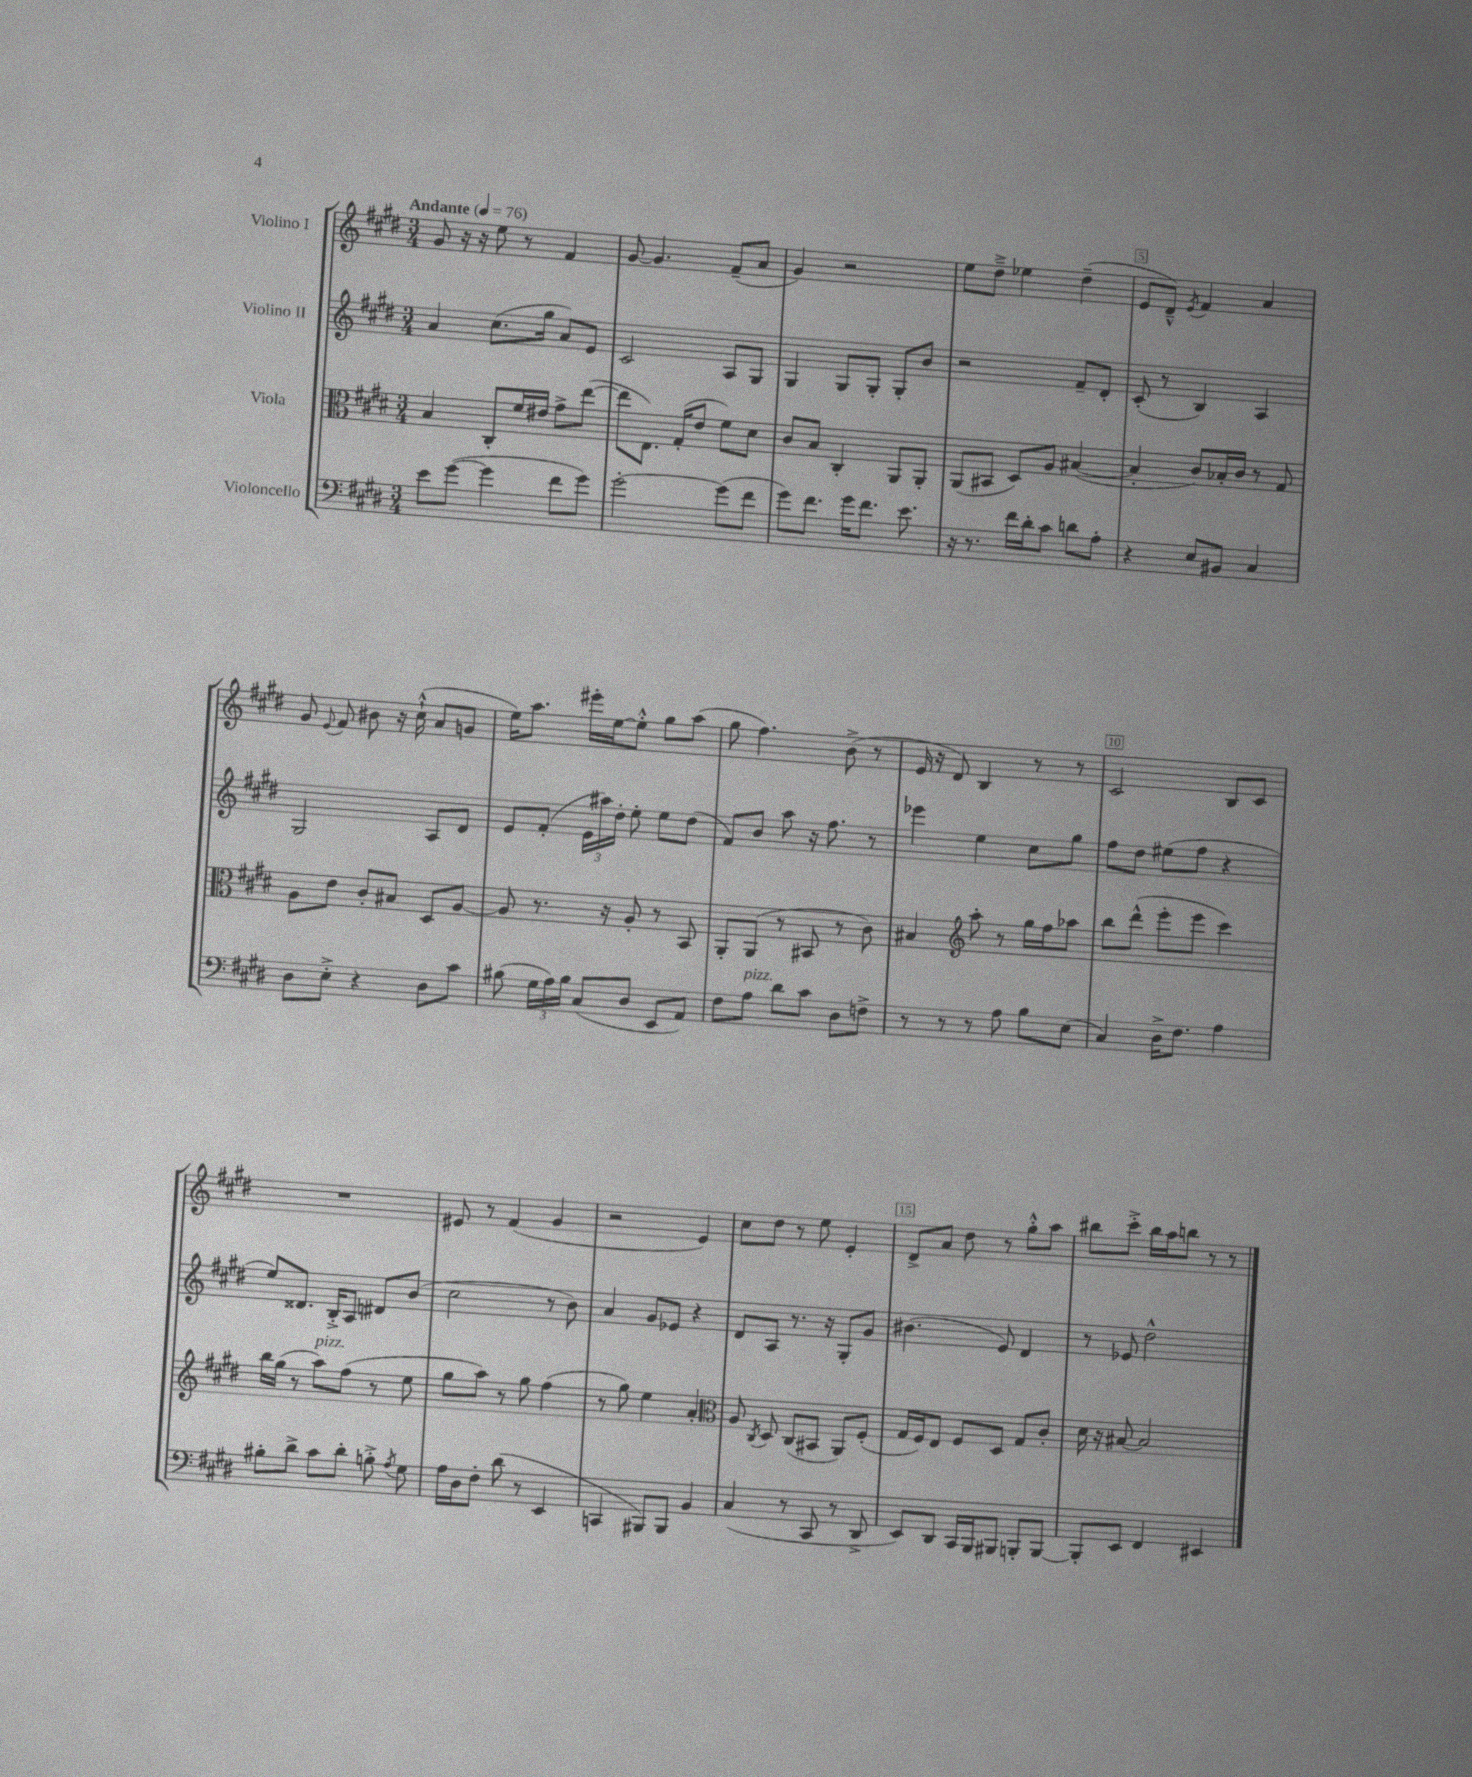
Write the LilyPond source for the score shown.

<<
\new StaffGroup <<
\new Staff = "s0" \with { instrumentName = "Violino I" } {
    \clef treble \key e \major \numericTimeSignature \time 3/4 \tempo "Andante" 4 = 76
    \autoBeamOff gis'8 r16 r16 e''8 r8 fis'4 |
    gis'8~ gis'4. fis'8[--( a'8] |
    gis'4) r2 |
    e''8[ dis''8]---> ees''4 dis''4--( |
    e'8[ dis'8]---^) \acciaccatura { e'8 } fis'4 a'4 |
    gis'8 \appoggiatura { e'8 } fis'8 bis'8 r16 cis''16-!-^( a'8[ g'8] |
    e''16[) a''8.] eis'''16[-. e''16~ e''8]-.-^ gis''8[ a''8]( |
    gis''8 fis''4.) b'8->( r8 |
    e'16 r16 dis'8) b4 r8 r8 |
    cis'2 b8[ cis'8] |
    R2. |
    eis'8 r8 fis'4( gis'4 |
    r2 e'4) |
    cis''8[ dis''8] r8 e''8 e'4-. |
    dis'8[-> a'8] dis''8 r8 gis''8[-.-^ a''8] |
    bis''8[ cis'''8]-.-> bis''16[ a''16 b''8] r8 r8 \bar "|." |
}
\new Staff = "s1" \with { instrumentName = "Violino II" } {
    \clef treble \key e \major \numericTimeSignature \time 3/4
    \autoBeamOff a'4 cis''8.[( gis''16] a'8[) e'8] |
    cis'2 a8[ gis8] |
    gis4 gis8[ gis8]-. gis8[-. b'8] |
    r2 fis'8[-- dis'8]-. |
    cis'8-.( r8 b4) a4 |
    gis2 a8[ dis'8] |
    e'8[ fis'8]-.( \tuplet 3/2 { e'16[ ais''16) dis''16]-. } e''8-. e''8[ dis''8]( |
    fis'8[) b'8] a''8 r16 fis''8. r8 |
    ees'''4 e''4 cis''8[ gis''8] |
    fis''8[ dis''8] eis''8[( fis''8] r4 |
    e''8[) disis'8.] b16[-.-> a8] dis'8[ b'8]( |
    cis''2 r8 b'8) |
    a'4 gis'8[ ees'8] r4 |
    dis'8[ a8] r8. r16 gis8[-. gis'8] |
    bis'4.( e'8) dis'4 |
    r8 ees'8 dis''2-^ \bar "|." |
}
\new Staff = "s2" \with { instrumentName = "Viola" } {
    \clef alto \key e \major \numericTimeSignature \time 3/4
    \autoBeamOff b4 cis8[-. fis'16 eis'16] gis'8[-> e''8]~( |
    e''8[ e8.]) gis16[-.( e'8] fis'8[) dis'8] |
    cis'8[ b8] cis4-. a,8[ a,8]-. |
    a,8[( bis,8] dis8[) a8] bis4~( |
    bis4-. cis'8[) bes16-. cis'16] r8 gis8 |
    a8[ e'8] cis'8[-. bis8] dis8[ a8]~ |
    a8 r8. r16 a8-. r8 b,8 |
    a,8[-. a,8]( r8 bis,8 r8 cis'8) |
    bis4 \clef treble a''8-. r8 gis''16[ fis''16 aes''8] |
    b''8[ dis'''8]-^( e'''8[-. e'''8] cis'''4) |
    b''16[ gis''16]( r8 a''8[^\markup { \italic "pizz." }) fis''8]( r8 e''8 |
    gis''8[ a''8]) r8 gis''8 fis''4( |
    r8 gis''8) e''4 a'4-. |
    \clef alto a8 \acciaccatura { cis8 } dis8 cis8[( bis,8] a,8[) fis8]-.( |
    gis16[ fis16) e8] fis8[ dis8] gis8[ cis'8]-. |
    dis'16 r16 bis8~ bis2 \bar "|." |
}
\new Staff = "s3" \with { instrumentName = "Violoncello" } {
    \clef bass \key e \major \numericTimeSignature \time 3/4
    \autoBeamOff e'8[ gis'8]~( gis'4 fis'8[ gis'8]) |
    gis'2~-. gis'8[( fis'8] |
    gis'8[) fis'8.] gis'16[ fis'8.] e'8. |
    r16 r8. fis'16[ dis'16-. cis'8] d'8[ a8]-. |
    r4 e8[ bis,8] cis4 |
    dis8[ e8]-.-> r4 dis8[ cis'8] |
    bis8( \tuplet 3/2 { gis16[ a16) bis16] } cis8[( dis8] e,8[ a,8]) |
    fis8[ a8]^\markup { \italic "pizz." } dis'8[ cis'8] dis8[ f8]-> |
    r8 r8 r8 a8 b8[ e8]( |
    cis4) dis16[-> fis8.] a4 |
    bis8[-. dis'8]-> cis'8[ dis'8]-. b8-.-> \acciaccatura { a8 } gis8 |
    a16[ dis16 fis8]-. dis'8( r8 e,4 |
    c,4 bis,,8[) bis,,8] b,4 |
    cis4( r8 cis,8 r8 dis,8-> |
    e,8[) dis,8] cis,16[ b,,16 bis,,8] b,,8[-. b,,8]~ |
    b,,8[-. e,8] fis,4 eis,4 \bar "|." |
}
>>
>>
\layout { \context { \Score \override BarNumber.break-visibility = ##(#f #t #t) barNumberVisibility = #(every-nth-bar-number-visible 5) \override BarNumber.stencil = #(make-stencil-boxer 0.1 0.3 ly:text-interface::print) } }
